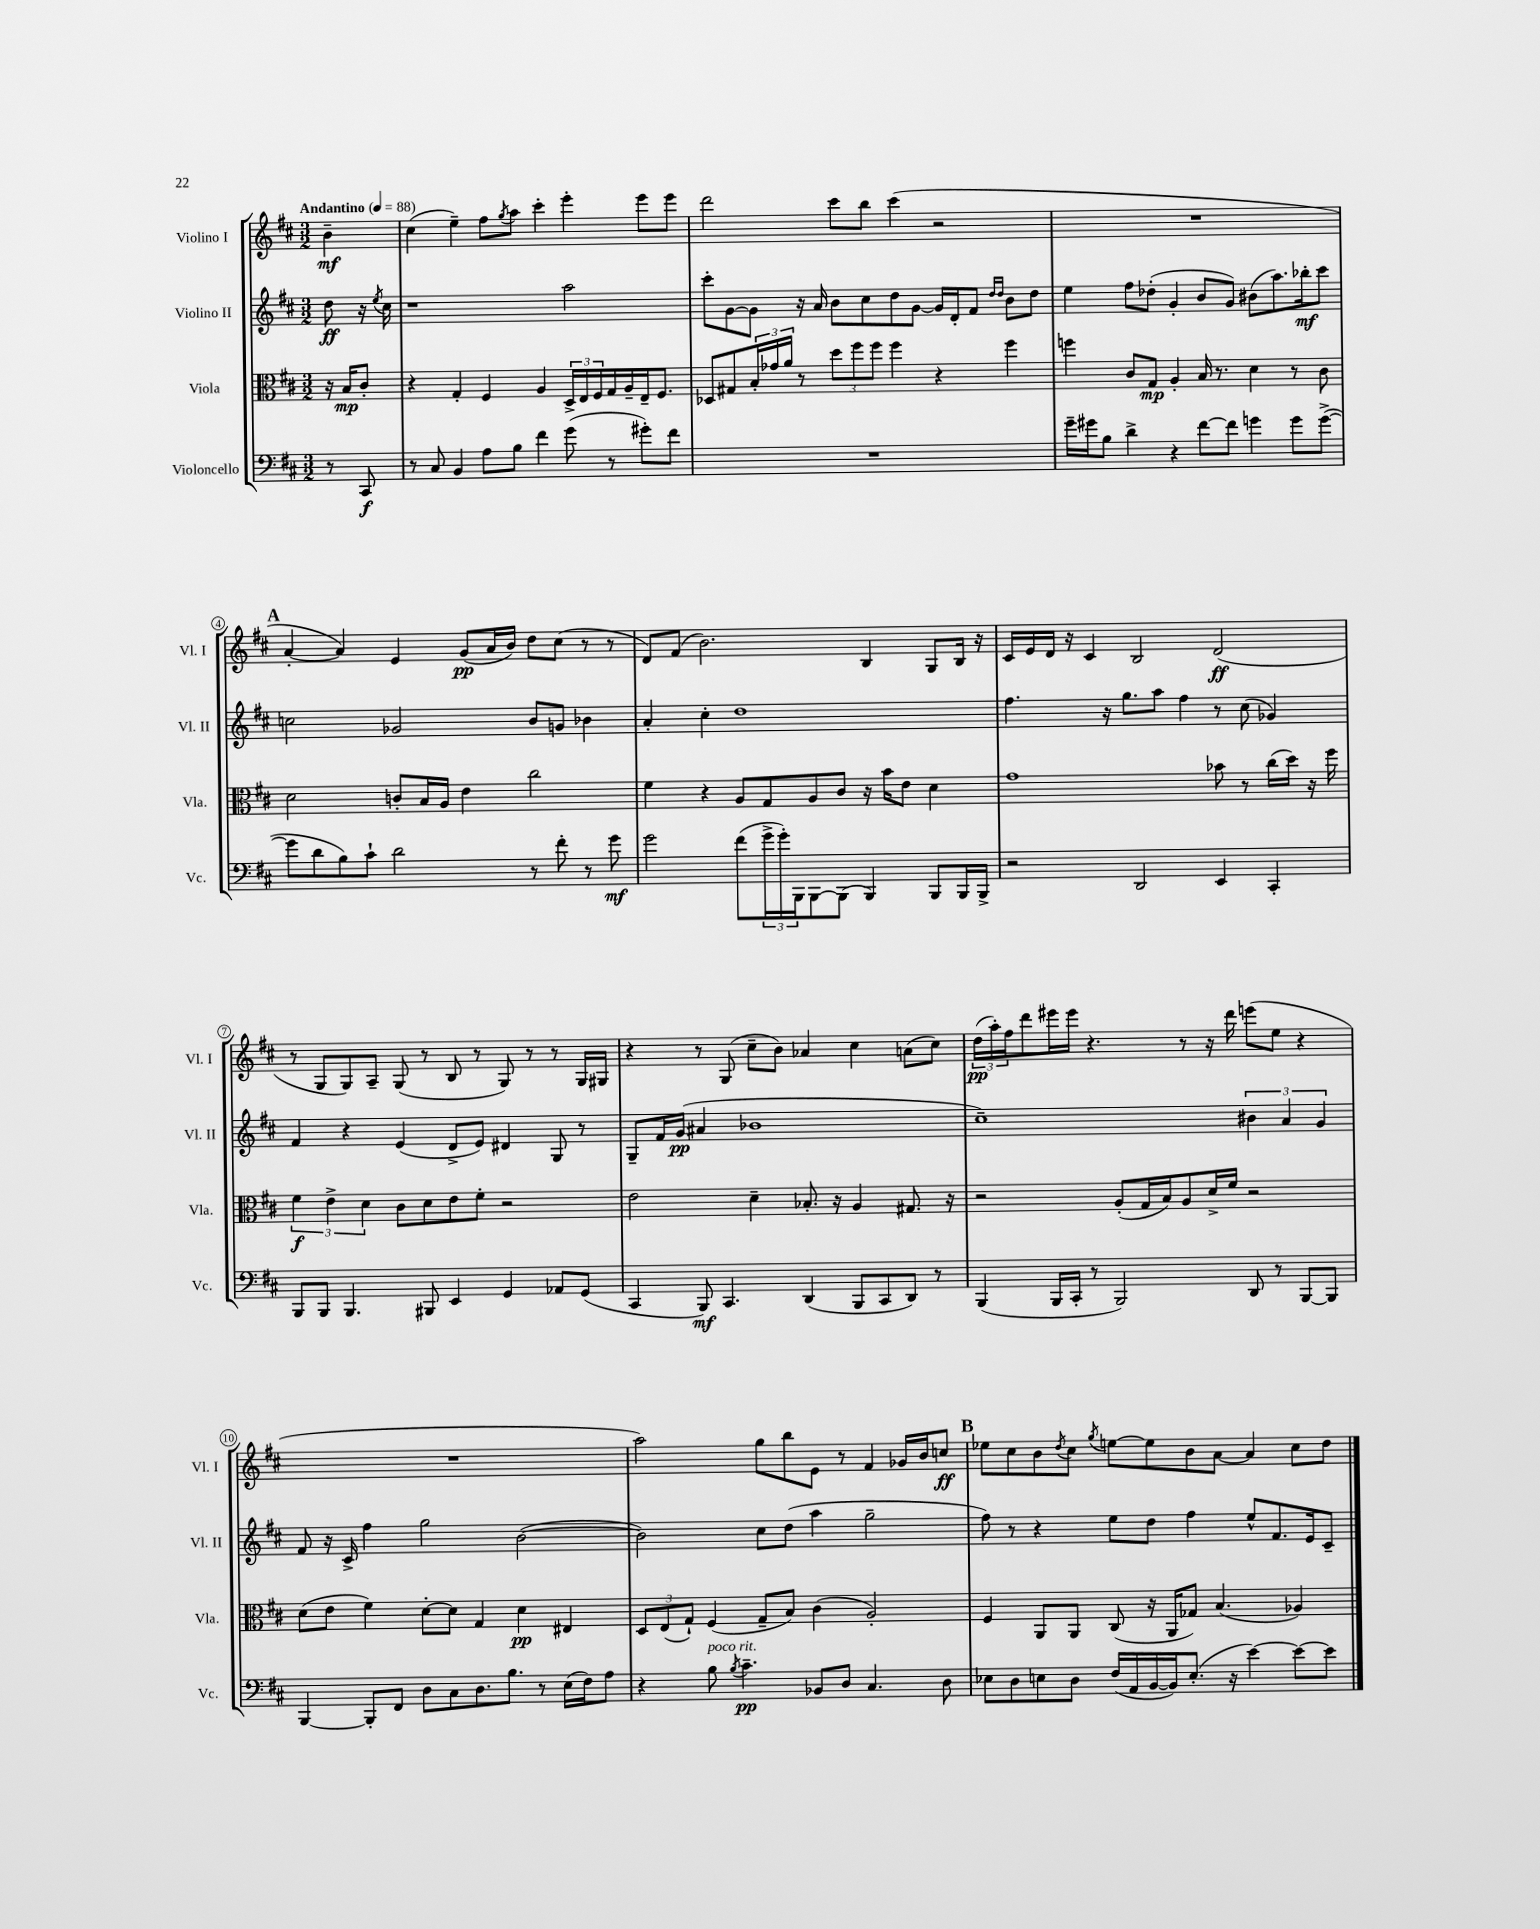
<<
\new StaffGroup <<
\new Staff = "s0" \with { instrumentName = "Violino I" shortInstrumentName = "Vl. I" } {
    \clef treble \key d \major \numericTimeSignature \time 3/2 \partial 4 \tempo "Andantino" 4 = 88
    b'4--\mf |
    cis''4( e''4--) fis''8 \acciaccatura { g''8 } a''8 cis'''4-. e'''4-. e'''8 e'''8 |
    d'''2 cis'''8 b''8 cis'''4( r2 |
    R1. |
    \mark \markup { \bold "A" } a'4~-. a'4) e'4 g'8\pp( a'16 b'16) d''8 cis''8( r8 r8 |
    d'8) fis'8( b'2.) b4 g8 b16 r16 |
    cis'16 e'16 d'16 r16 cis'4 b2 d'2\ff( |
    r8 g8 g8) a8-- g8( r8 b8 r8 g8) r8 r8 g16 gis16 |
    r4 r8 g8( cis''8-- b'8) aes'4 cis''4 a'8( cis''8) |
    \tuplet 3/2 { d''16\pp( a''16-.) fis''16 } d'''8 eis'''16 eis'''16 r4. r8 r16 d'''16 e'''8( e''8 r4 |
    R1. |
    a''2) g''8 b''8 e'8 r8 fis'4 ges'16 b'16 c''8\ff |
    \mark \markup { \bold "B" } ees''8 cis''8 b'8 \acciaccatura { d''8 } cis''8 \acciaccatura { g''8 } e''8~ e''8 b'8 a'8~ a'4 cis''8 d''8 \bar "|." |
}
\new Staff = "s1" \with { instrumentName = "Violino II" shortInstrumentName = "Vl. II" } {
    \clef treble \key d \major \numericTimeSignature \time 3/2 \partial 4
    d''8\ff r16 \acciaccatura { e''8 } cis''16 |
    r1 a''2 |
    cis'''8-. g'8~ g'8 r16 a'16 b'8 cis''8 d''8 g'8~ g'16 d'16-. fis'8 \grace { d''16 d''16 } b'8 d''8 |
    e''4 fis''8 des''8-.( g'4-. b'8 g'8) bis'8( a''8.) bes''16-.\mf cis'''8 |
    \mark \markup { \bold "A" } c''2 ges'2 b'8 g'8 bes'4 |
    a'4-. cis''4-. d''1 |
    fis''4. r16 g''8. a''8 fis''4 r8 cis''8( ges'4) |
    fis'4 r4 e'4( d'8-> e'8) dis'4 g8 r8 |
    g8-- fis'16 g'16\pp( ais'4 bes'1 |
    cis''1--) \tuplet 3/2 { bis'4 a'4 g'4 } |
    fis'8 r16 cis'16-> fis''4 g''2 b'2~( |
    b'2) cis''8 d''8( a''4 g''2-- |
    \mark \markup { \bold "B" } fis''8) r8 r4 e''8 d''8 fis''4 e''8-^ fis'8. e'16 cis'8-- \bar "|." |
}
\new Staff = "s2" \with { instrumentName = "Viola" shortInstrumentName = "Vla." } {
    \clef alto \key d \major \numericTimeSignature \time 3/2 \partial 4
    r16 b16\mp cis'8-. |
    r4 g4-. fis4 a4 \tuplet 3/2 { d16-> e16 fis16 } g16 a16-- e16-- fis8. |
    des8 gis8 \tuplet 3/2 { b16-. ges'16 a'16 } r8 \tuplet 3/2 { d''8 fis''8 fis''8 } fis''4 r4 fis''4 |
    f''4 cis'8 g8\mp a4-. b16 r8. d'4 r8 cis'8 |
    \mark \markup { \bold "A" } d'2 c'8-. b16 a16 e'4 cis''2 |
    fis'4 r4 a8 g8 a8 cis'8 r16 b'16 e'8 d'4 |
    g'1 bes'8 r8 cis''16( d''16) r16 fis''16 |
    \tuplet 3/2 { fis'4\f e'4-> d'4 } cis'8 d'8 e'8 fis'8-. r2 |
    e'2 d'4-- bes8.-. r16 a4 gis8. r16 |
    r2 a8-.( g16 b16) a8 d'16-> fis'16 r2 |
    d'8( e'8 fis'4) d'8~-. d'8 g4 d'4\pp eis4 |
    \tuplet 3/2 { d8 e8( g8-!) } fis4( g8-- b8) cis'4( a2-.) |
    \mark \markup { \bold "B" } fis4 a,8 a,8 cis8( r16 a,16 ges8) b4.( aes4) \bar "|." |
}
\new Staff = "s3" \with { instrumentName = "Violoncello" shortInstrumentName = "Vc." } {
    \clef bass \key d \major \numericTimeSignature \time 3/2 \partial 4
    r8 cis,8\f |
    r8 cis8 b,4 a8 b8 fis'4 g'8( r8 gis'8-.) fis'8 |
    R1. |
    g'16-- gis'16 b8 d'4-> r4 fis'8~ fis'8 g'4 g'8 g'8~->( |
    \mark \markup { \bold "A" } g'8 d'8 b8) cis'8-! d'2 r8 fis'8-. r8 g'8\mf |
    g'2 fis'8( \tuplet 3/2 { g'16-> g'16-.) b,,16 } b,,8~ b,,8( b,,4) b,,8 b,,16 b,,16-> |
    r2 d,2 e,4 cis,4-. |
    b,,8 b,,8 b,,4. bis,,8 e,4 g,4 aes,8 g,8( |
    cis,4 b,,8\mf) cis,4. d,4( b,,8 cis,8 d,8) r8 |
    b,,4( b,,16 cis,16-. r8 b,,2) d,8 r8 b,,8~ b,,8 |
    b,,4~ b,,8-. fis,8 d8 cis8 d8. b8. r8 e16( fis16) a8 |
    r4 b8^\markup { \italic "poco rit." } \acciaccatura { b8 } cis'4.--\pp bes,8 d8 cis4. d8 |
    \mark \markup { \bold "B" } ees8 d8 e8 d8 fis16( a,16 b,16~ b,16) e8.-.( r16 e'4~) e'8~ e'8 \bar "|." |
}
>>
>>
\layout { \context { \Score \override BarNumber.stencil = #(make-stencil-circler 0.1 0.3 ly:text-interface::print) } }
